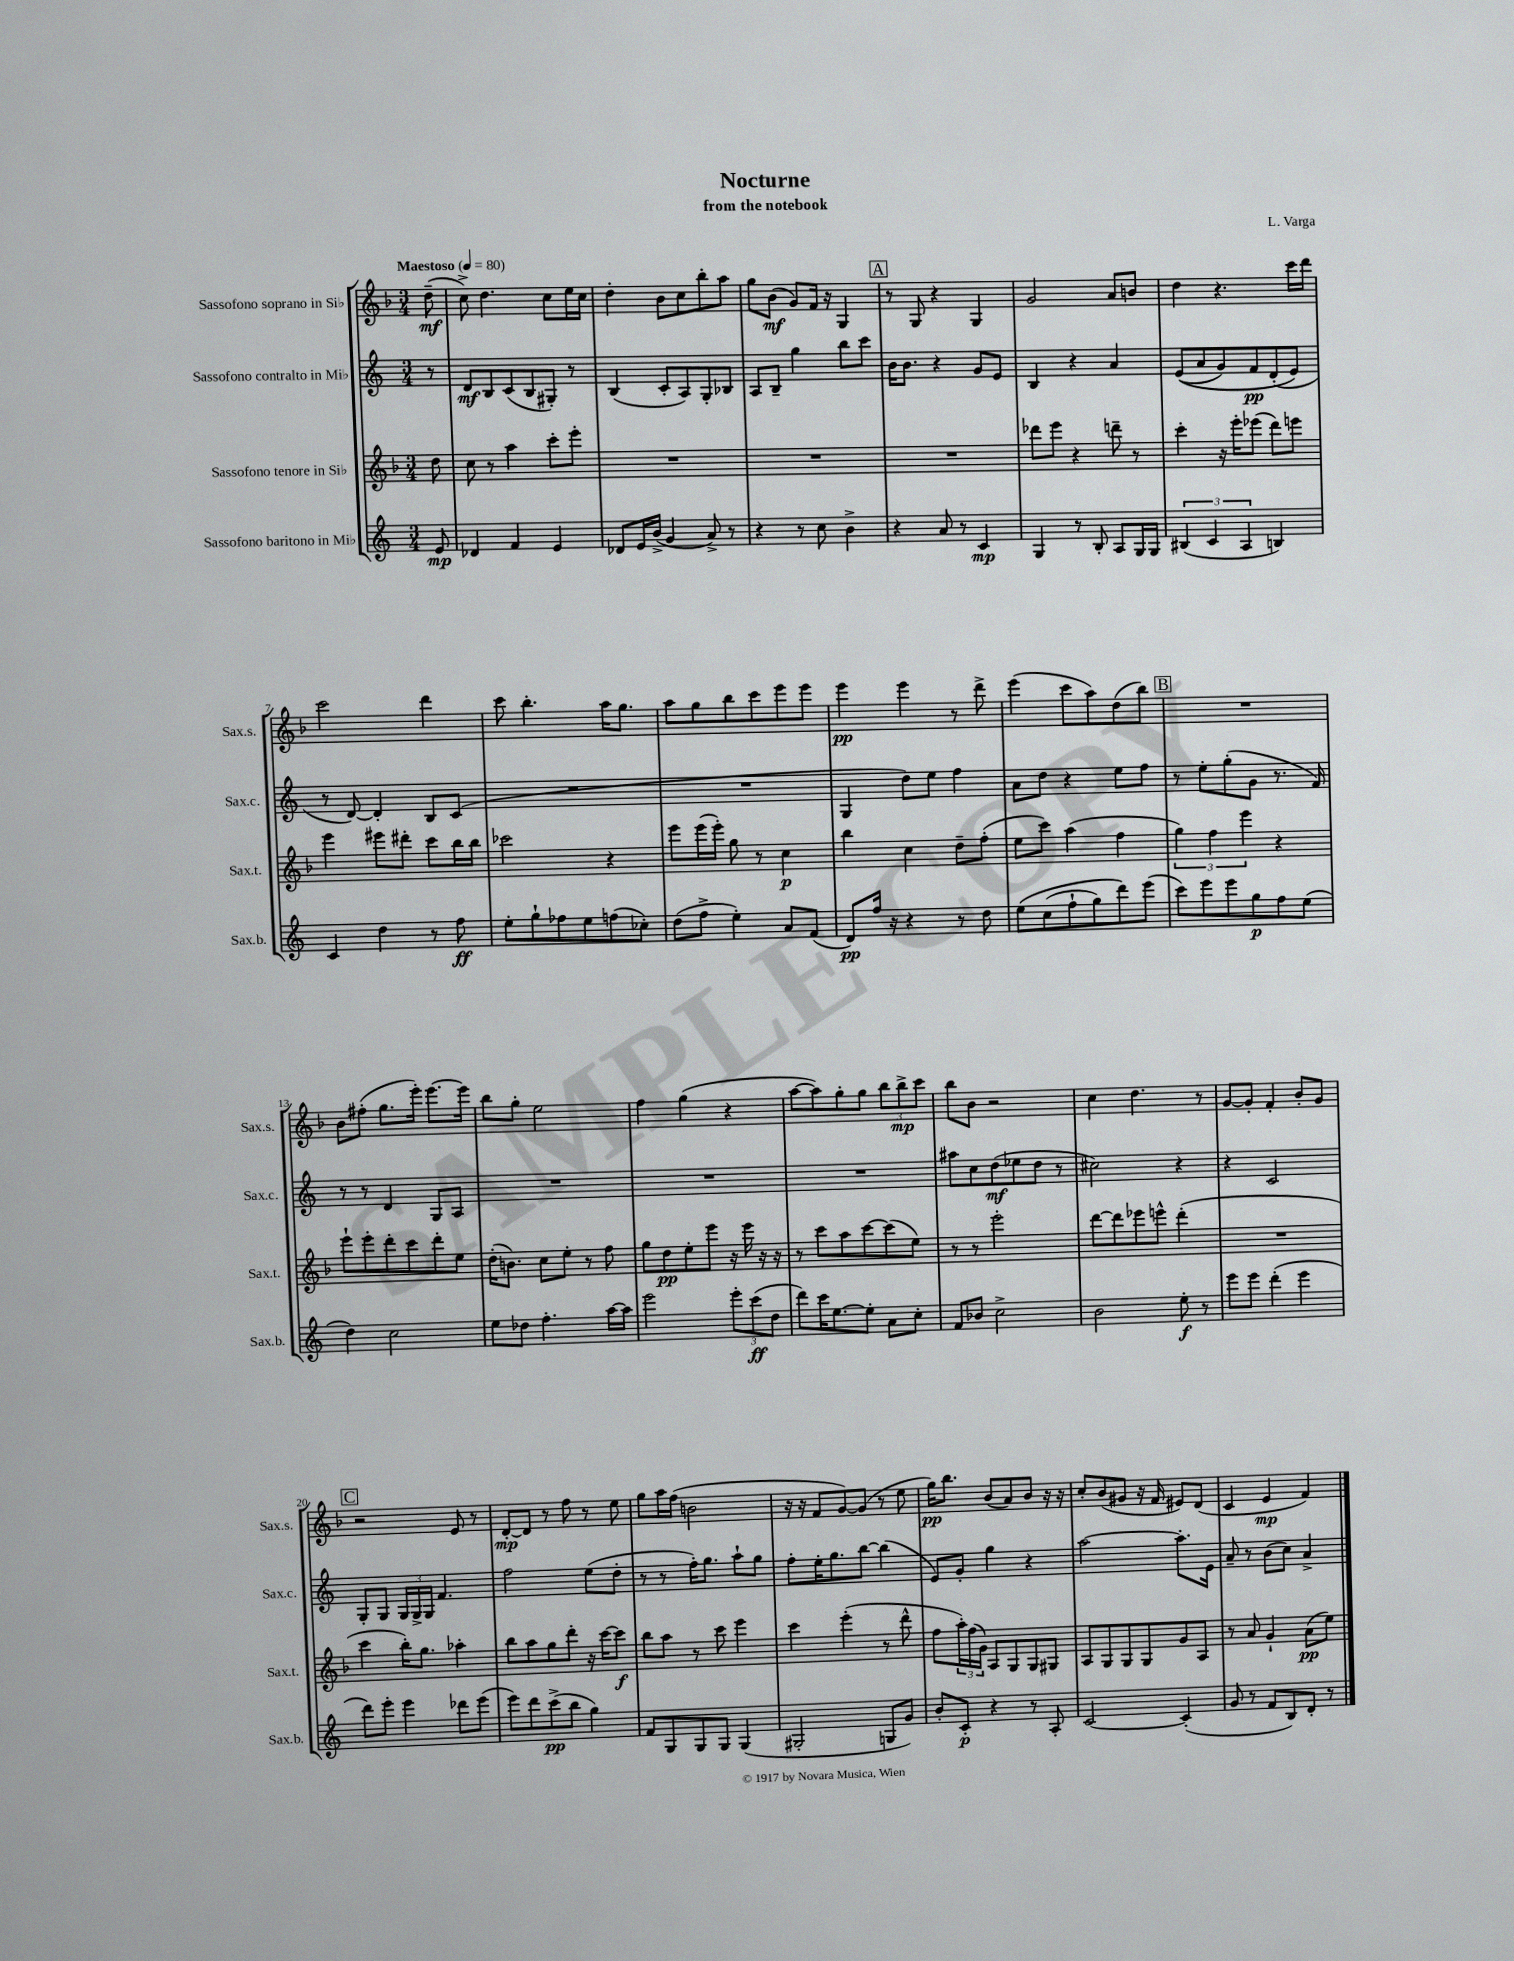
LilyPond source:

\header { title = "Nocturne" composer = "L. Varga" subtitle = "from the notebook" }
<<
\new StaffGroup <<
\new Staff = "s0" \with { instrumentName = "Sassofono soprano in Sib" shortInstrumentName = "Sax.s." } {
    \clef treble \key f \major \numericTimeSignature \time 3/4 \partial 8 \tempo "Maestoso" 4 = 80
    d''8--\mf( |
    c''8->) d''4. c''8 e''16 c''16 |
    d''4-. bes'8 c''8 bes''8-. a''8 |
    g''8 bes'8\mf( g'8) f'16 r16 g4 |
    \mark \markup { \box "A" } r8 g8 r4 g4 |
    g'2 a'8 b'8 |
    d''4 r4. c'''16 d'''16 |
    c'''2 d'''4 |
    c'''8 bes''4.-. a''16 g''8. |
    a''8 g''8 bes''8 c'''8 e'''8 e'''8 |
    e'''4\pp e'''4 r8 d'''8-> |
    e'''4( c'''8 a''8) d''8( bes''8) |
    \mark \markup { \box "B" } R2. |
    bes'8 fis''8-.( g''8. e'''16-.) e'''8.~ e'''16 |
    bes''8 g''8-. e''2 |
    f''4 g''4( r4 |
    a''8~ a''8) g''8-. g''8 \tuplet 3/2 { bes''8 bes''8->\mp c'''8 } |
    bes''8 bes'8 r2 |
    c''4 d''4. r8 |
    g'8~ g'8-. f'4-. bes'8-. g'8 |
    \mark \markup { \box "C" } r2 e'8 r8 |
    d'8~-.\mp d'8 r8 f''8 r8 e''8 |
    g''8 a''16 f''16( b'2 |
    r16 r16 f'8 g'8~) g'8( r8 e''8 |
    g''16\pp) bes''8. bes'8( a'8) bes'8 r16 r16 |
    c''8-. bes'8( gis'8 r16 f'16 eis'8) d'8( |
    c'4 e'4\mp f'4) \bar "|." |
}
\new Staff = "s1" \with { instrumentName = "Sassofono contralto in Mib" shortInstrumentName = "Sax.c." } {
    \clef treble \key c \major \numericTimeSignature \time 3/4 \partial 8
    r8 |
    d'8\mf b8 c'8( b8 gis8-.) r8 |
    b4( c'8-. a8) g8-. bes8 |
    a8 b8-- g''4 b''8 c'''8 |
    \mark \markup { \box "A" } b'16 b'8. r4 g'8 e'8 |
    b4 r4 a'4 |
    e'8(\( a'8 g'8) f'8\pp d'8-.( e'8\) |
    r8 d'8~) d'4-. b8 c'8( |
    R2. |
    R2. |
    g4 d''8) e''8 f''4 |
    a'8 d''8 r4 e''8 f''8 |
    \mark \markup { \box "B" } r8 e''8-. g''8-.( g'8 r8. f'16) |
    r8 r8 d'4 g8 a8 |
    R2. |
    R2. |
    R2. |
    ais''8 c''8 d''8\mf( ees''8 d''8 r8 |
    cis''2) r4 |
    r4 c'2 |
    \mark \markup { \box "C" } g8-. g8 \tuplet 3/2 { g16 g16-> g16 } f'4. |
    f''2 e''8( d''8-. |
    r8 r8 f''16-.) g''8. a''8-! g''8 |
    f''8-. e''16-. g''8. b''8~ b''4( |
    e'8) g'8-. g''4 r4 |
    a''2~ a''8.-. e'16 |
    a'8-- r8 b'8( c''8) a'4-> \bar "|." |
}
\new Staff = "s2" \with { instrumentName = "Sassofono tenore in Sib" shortInstrumentName = "Sax.t." } {
    \clef treble \key f \major \numericTimeSignature \time 3/4 \partial 8
    d''8 |
    c''8 r8 a''4 c'''8-. e'''8-. |
    R2. |
    R2. |
    \mark \markup { \box "A" } R2. |
    des'''8 e'''8 r4 d'''8-- r8 |
    c'''4-. r16 e'''16-. ees'''8( d'''8) e'''8 |
    e'''4 eis'''8 dis'''8-. c'''8 bes''16 bes''16 |
    ces'''2 r4 |
    e'''8 e'''16( e'''16-.) g''8 r8 c''4\p |
    bes''4 c''4 d''8-- f''8-.( |
    e''8 c'''8) a''4( f''4 |
    \mark \markup { \box "B" } \tuplet 3/2 { g''4) f''4 e'''4 } r4 |
    e'''8-! e'''8-. d'''8-. c'''8 d'''8-. e''8 |
    d''16-.( b'8.) c''8 e''8-. r8 f''8 |
    g''8 d''8\pp e''8-. e'''8 r16 e'''16 r16 r16 |
    r8 c'''8 a''8 c'''8~ c'''8( e''8) |
    r8 r8 e'''2-. |
    d'''8~ d'''8 ees'''8 e'''8-^ d'''4-.( |
    R2. |
    \mark \markup { \box "C" } c'''4 bes''16-.) g''8. aes''4-. |
    bes''8 a''8 g''8 d'''8-. r16 c'''16~ c'''8\f |
    bes''8 a''8 r8 c'''8 e'''4 |
    c'''4 e'''4-.( r8 d'''8-^ |
    f''8 \tuplet 3/2 { a''16-.) f''16( g'16) } a8 g8 g8 gis8 |
    a8 g8 g8 g8 g'8 a8 |
    r8 a'8 g'4-! a'8\pp( e''8) \bar "|." |
}
\new Staff = "s3" \with { instrumentName = "Sassofono baritono in Mib" shortInstrumentName = "Sax.b." } {
    \clef treble \key c \major \numericTimeSignature \time 3/4 \partial 8
    e'8\mp |
    des'4 f'4 e'4 |
    des'8 e'16 b'16->( g'4 a'8->) r8 |
    r4 r8 c''8 b'4-> |
    \mark \markup { \box "A" } r4 a'8 r8 c'4\mp |
    g4 r8 b8-. a8 g16 g16 |
    \tuplet 3/2 { bis4( c'4 a4 } b4) |
    c'4 d''4 r8 f''8\ff |
    e''8-. g''8-! fes''8 e''8 f''8( ces''8-.) |
    d''8( f''8-> e''4-.) a'8 f'8( |
    d'8\pp) f''16 r16 r4 r8 d''8 |
    e''8\( c''8( f''8-! g''8) d'''8\) e'''8( |
    \mark \markup { \box "B" } c'''8) e'''8 e'''8 g''8\p f''8 e''8( |
    d''4) c''2 |
    e''8 des''8 f''4.-. a''16~ a''16 |
    e'''2 \tuplet 3/2 { e'''8-. c'''8\ff( d''8 } |
    d'''8) c'''16 e''8.~ e''8-. a'8 c''8-. |
    f'8 bes'8 c''2-> |
    b'2 e''8-.\f r8 |
    e'''8 e'''8 d'''4-.( e'''4 |
    \mark \markup { \box "C" } d'''8) e'''8-. e'''4 des'''8 e'''8( |
    e'''8) d'''8 c'''8->\pp( b''8 g''4) |
    f'8 g8 g8 g8 g4( |
    gis2-. g8 g'8) |
    b'8-. c'8-.\p r4 r8 a8-. |
    c'2~ c'4-.( |
    g'8 r8 f'8 b8) d'8-. r8 \bar "|." |
}
>>
>>
